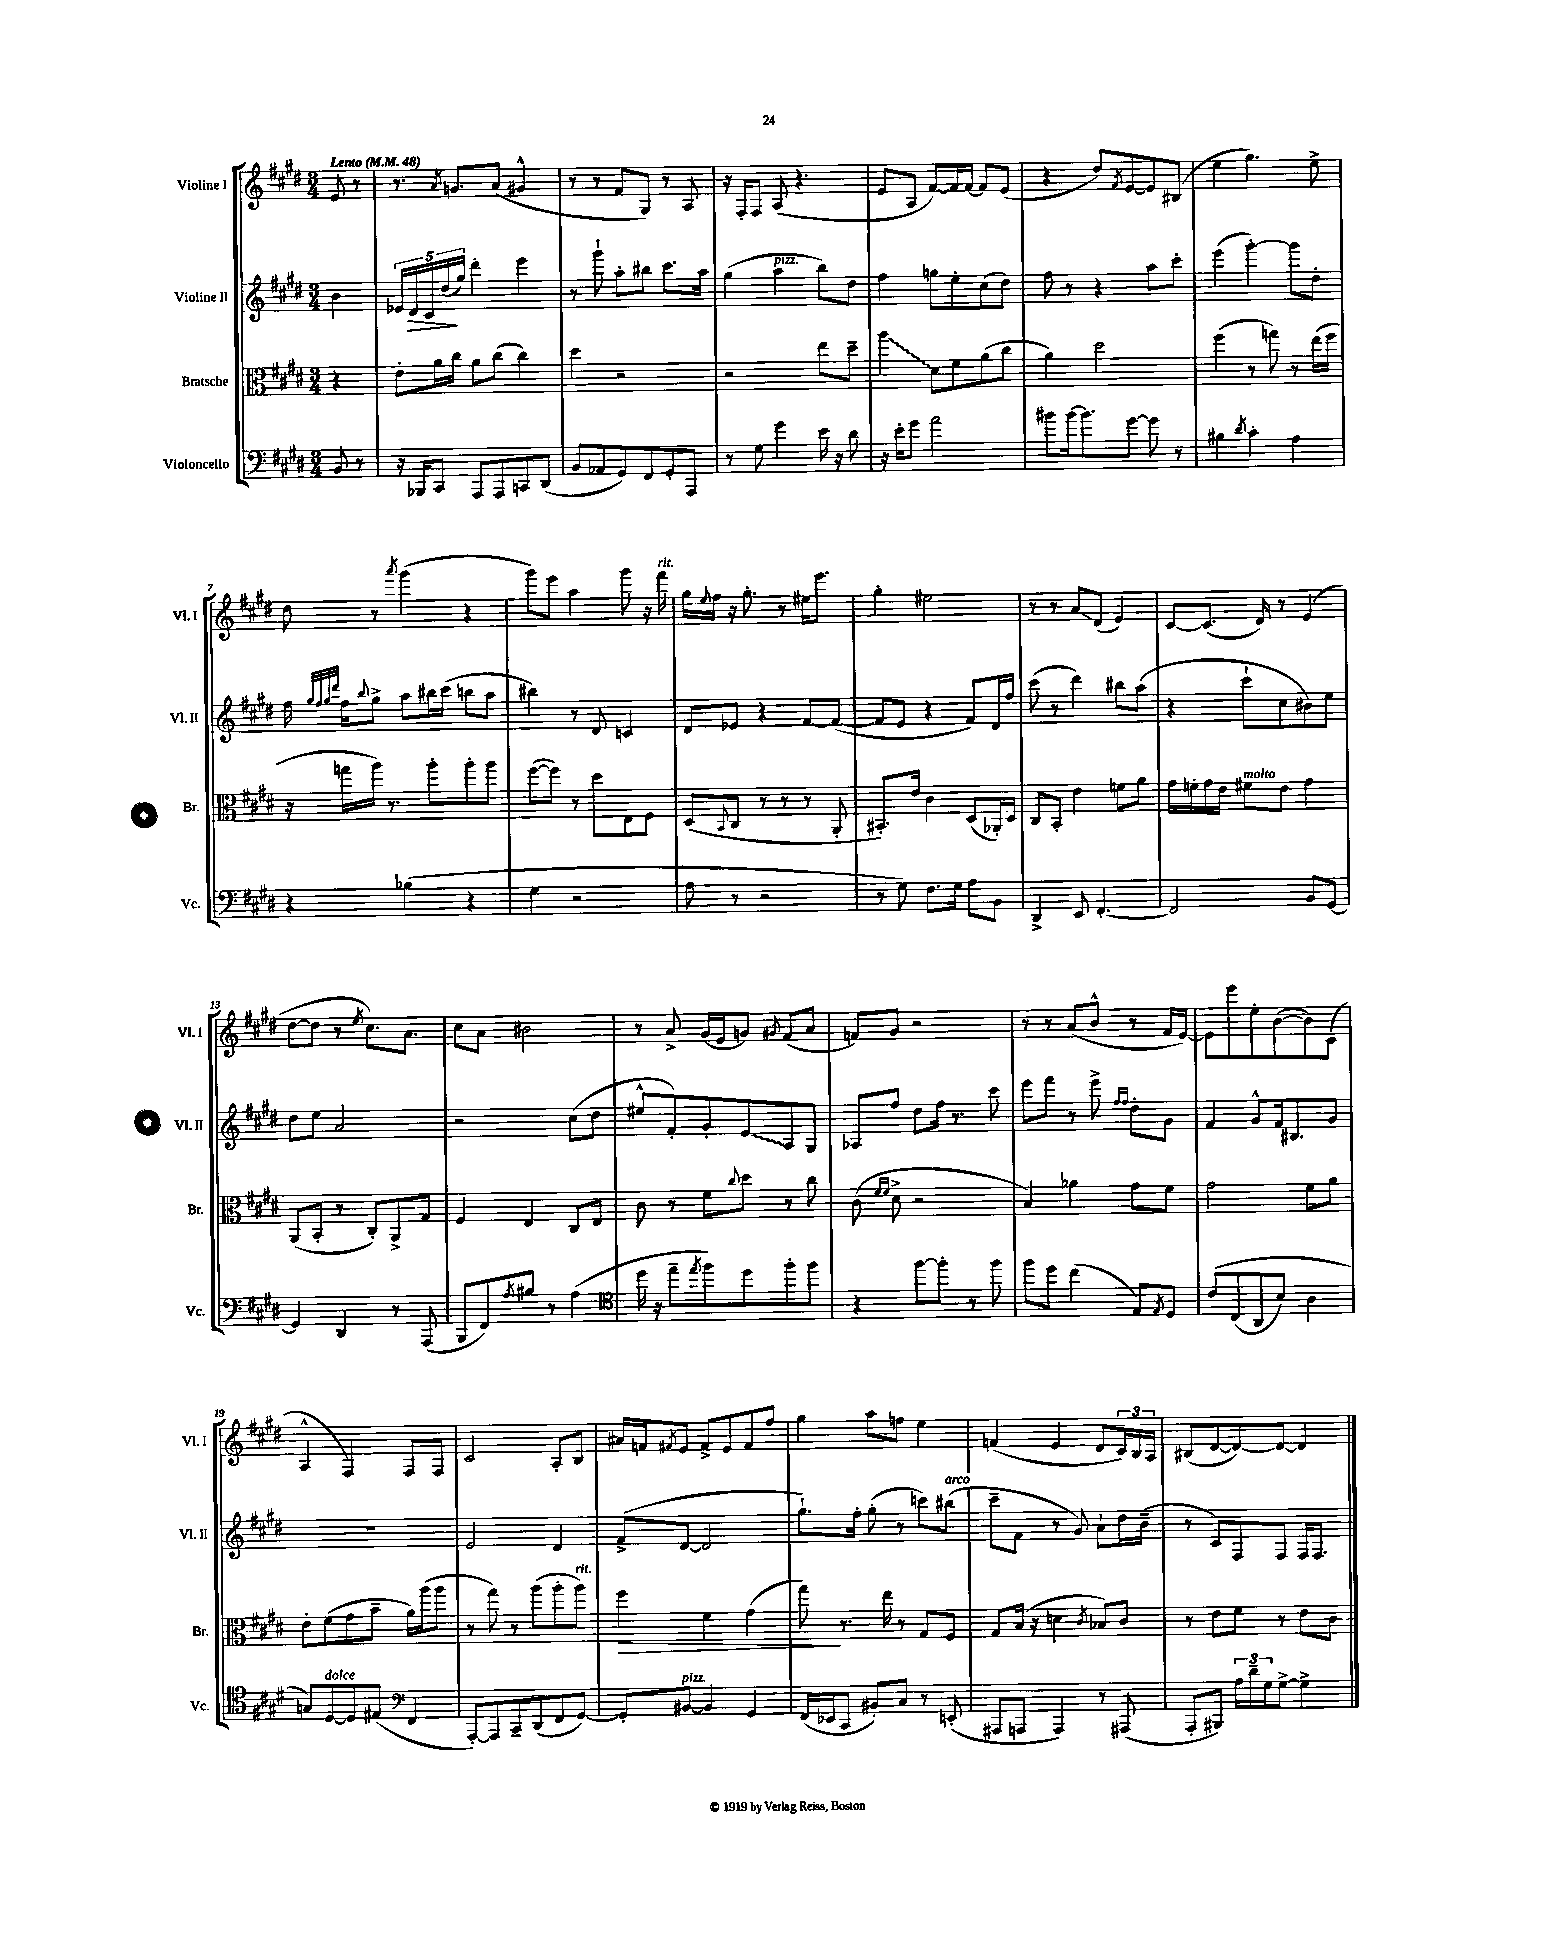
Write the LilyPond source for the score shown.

<<
\new StaffGroup <<
\new Staff = "s0" \with { instrumentName = "Violine I" shortInstrumentName = "Vl. I" } {
    \clef treble \key e \major \numericTimeSignature \time 3/4 \partial 4 \tempo "Lento" 4 = 48
    e'8 r8 |
    r8. \acciaccatura { a'8 } g'8. a'8( gis'4-^ |
    r8 r8 fis'8 gis8) r8 a8 |
    r16 fis16-. fis8 a8( r4. |
    e'8 a8 fis'8~) fis'16 fis'16~ fis'8 e'8( |
    r4 dis''8) \acciaccatura { fis'8 } e'8~ e'8 bis8( |
    e''4 gis''4.) e''8-> |
    dis''8 r8 \acciaccatura { a'''8 } gis'''4( r4 |
    gis'''8) e'''8 a''4 gis'''8 r16 fis'''16^\markup { \italic "rit." } |
    gis''16 \appoggiatura { e''8 } fis''16 r16 gis''8.-. r8 eis''16 e'''8. |
    gis''4-. eis''2 |
    r8 r8 a'8\glissando dis'8( e'4) |
    cis'8~ cis'8.( dis'16) r8 e'4( |
    dis''8~ dis''8 r8 \acciaccatura { e''8 } cis''8.) a'8. |
    cis''8 a'8 bis'2 |
    r8 a'8-> gis'16( e'16 g'8) \acciaccatura { gis'8 } fis'8( a'8 |
    f'8) gis'8 r2 |
    r8 r8 a'8( b'8-^ r8 fis'16 e'16~) |
    e'8 e'''8 e''8-. b'8~( b'8) cis'8( |
    a4-^ fis4) fis8 fis8 |
    cis'2 a8-. b8 |
    ais'16 f'16 \acciaccatura { fis'8 } e'8 fis'8-> e'8 fis'8 fis''8 |
    gis''4 a''8 f''8 e''4 |
    f'4( e'4 dis'8 \tuplet 3/2 { cis'16) b16 a16 } |
    bis8( dis'8~ dis'8~) dis'8~ dis'4 \bar "|." |
}
\new Staff = "s1" \with { instrumentName = "Violine II" shortInstrumentName = "Vl. II" } {
    \clef treble \key e \major \numericTimeSignature \time 3/4 \partial 4
    b'4 |
    \tuplet 5/4 { ees'16 dis'16\> cis'16 dis''16\!( gis''16) } dis'''4-. e'''4 |
    r8 gis'''8-! a''8-. bis''8 cis'''8. a''16 |
    gis''4( a''4^\markup { \italic "pizz." } b''8) dis''8 |
    fis''4 g''8 e''8-. cis''8( dis''8) |
    fis''8 r8 r4 a''8 cis'''8-. |
    e'''4( gis'''4~-.) gis'''8 dis''8-. |
    fis''16 \grace { gis''32 fis''32 gis''32 dis'''32 } fis''16 \appoggiatura { b''8 } gis''8-> a''8 bis''16 cis'''16( b''8 a''8 |
    bis''4) r8 dis'8 c'4 |
    dis'8 ees'8 r4 fis'8~ fis'8~( |
    fis'8 e'8 r4 fis'8) dis'16 fis''16 |
    cis'''8( r8 dis'''4) bis''8 a''8( |
    r4 cis'''8-! cis''8 bis'8) e''8 |
    dis''8 e''8 a'2 |
    r2 cis''8( dis''8 |
    eis''8-^ fis'8-.) gis'8-. \once \override Glissando.style = #'zigzag e'8\glissando a8 gis8 |
    aes8 fis''8 dis''8 fis''16 r8. cis'''8 |
    e'''8 fis'''8 r8 e'''8-> \grace { fis''16 fis''16 } dis''8-. gis'8 |
    fis'4 gis'8-^ fis'16 bis8. gis'8 |
    R2. |
    e'2 dis'4 |
    fis'8->( dis'8~ dis'2 |
    gis''8.-!) fis''16-. gis''8-.( r8 c'''8) bis''8^\markup { \italic "arco" }( |
    cis'''8-- fis'8 r8 gis'8) a'8-! dis''16 b'16--( |
    r8 cis'8) fis8 fis8 fis16 fis8. \bar "|." |
}
\new Staff = "s2" \with { instrumentName = "Bratsche" shortInstrumentName = "Br." } {
    \clef alto \key e \major \numericTimeSignature \time 3/4 \partial 4
    r4 |
    e'8-. a'16 cis''16 a'8 cis''8( cis''4) |
    dis''4 r2 |
    r2 e''8 dis''8-- |
    \once \override Glissando.style = #'zigzag a''4\glissando dis'8 fis'8 a'8( cis''8 |
    a'4) dis''2 |
    fis''4( r8 g''8) r8 e''16( fis''16 |
    r16 g''16 a''16) r8. a''8-. a''8-. a''8 |
    fis''8~( fis''8) r8 dis''8 e8 fis8 |
    dis8( \appoggiatura { b,8 } cis8 r8 r8 r8 a,8-. |
    bis,8.-.) e'16 cis'4 dis8( aes,16-.) dis16 |
    cis8 b,8-. e'4 f'8 a'8 |
    gis'16 f'16-. gis'16 e'16 fis'8^\markup { \italic "molto" } e'8 gis'4 |
    a,8( b,8-. r8 cis8-.) a,8-> gis8 |
    fis4 e4 cis8 e8 |
    cis'8 r8 fis'8 \appoggiatura { cis''8 } dis''8 r8 cis''8 |
    cis'8( \grace { fis'16 fis'16 } dis'8-> r2 |
    b4) aes'4 gis'8 fis'8 |
    gis'2 fis'8 a'8 |
    e'8-. fis'8( gis'8 b'8-- a'16) a''16( a''8 |
    r8 gis''8) r8 a''8( a''8-. a''8^\markup { \italic "rit." }) |
    fis''4\> fis'4 gis'4( |
    gis''8\!) r8. e''16 r8 gis8 fis8 |
    gis8 b16( r16 d'4 \acciaccatura { cis'8 } bes8) cis'8 |
    r8 e'8 fis'8 r8 e'8 cis'8 \bar "|." |
}
\new Staff = "s3" \with { instrumentName = "Violoncello" shortInstrumentName = "Vc." } {
    \clef bass \key e \major \numericTimeSignature \time 3/4 \partial 4
    b,8 r8 |
    r16 bes,,16 cis,8 a,,8 a,,8 c,8 dis,8( |
    b,8 aes,8 gis,8) fis,8 gis,8-. a,,8 |
    r8 gis8 gis'4 e'16 r16 dis'8 |
    r16 e'16-. gis'8 a'2 |
    bis'8 bis'16~ bis'8. gis'8~ gis'8 r8 |
    bis4 \acciaccatura { dis'8 } cis'4-. a4 |
    r4 bes4( r4 |
    gis4 r2 |
    a8 r8 r2 |
    r8 gis8) fis8. gis16 a8 b,8 |
    dis,4-> e,8 fis,4.~-. |
    fis,2 b,8 gis,8~ |
    gis,4 dis,4 r8 a,,8( |
    b,,8 fis,8) \acciaccatura { a8 } bis8 r8 a4( |
    \clef tenor dis''16 r16 e''8-- \acciaccatura { e''8 } fis''8) dis''8 fis''8-. fis''8 |
    r4 fis''8~ fis''8-. r8 fis''8 |
    fis''8 dis''8 cis''4( e8) \acciaccatura { e8 } dis8 |
    cis'8\( cis8( a,8 b8) a4 |
    g8\) dis8~^\markup { \italic "dolce" } dis8 eis8( \clef bass fis,4 |
    a,,8~-.) a,,8 cis,8-- dis,8( fis,8 gis,8~) |
    gis,8-. bis,8~^\markup { \italic "pizz." } bis,4 gis,4 |
    fis,16( ees,16 cis,8 bis,8-.) cis8 r8 e,8-.( |
    ais,,8 a,,8 a,,4) r8 ais,,8( |
    a,,8-. bis,,8) \tuplet 3/2 { a16 dis'16-- gis16 } gis8~-> gis4-> \bar "|." |
}
>>
>>
